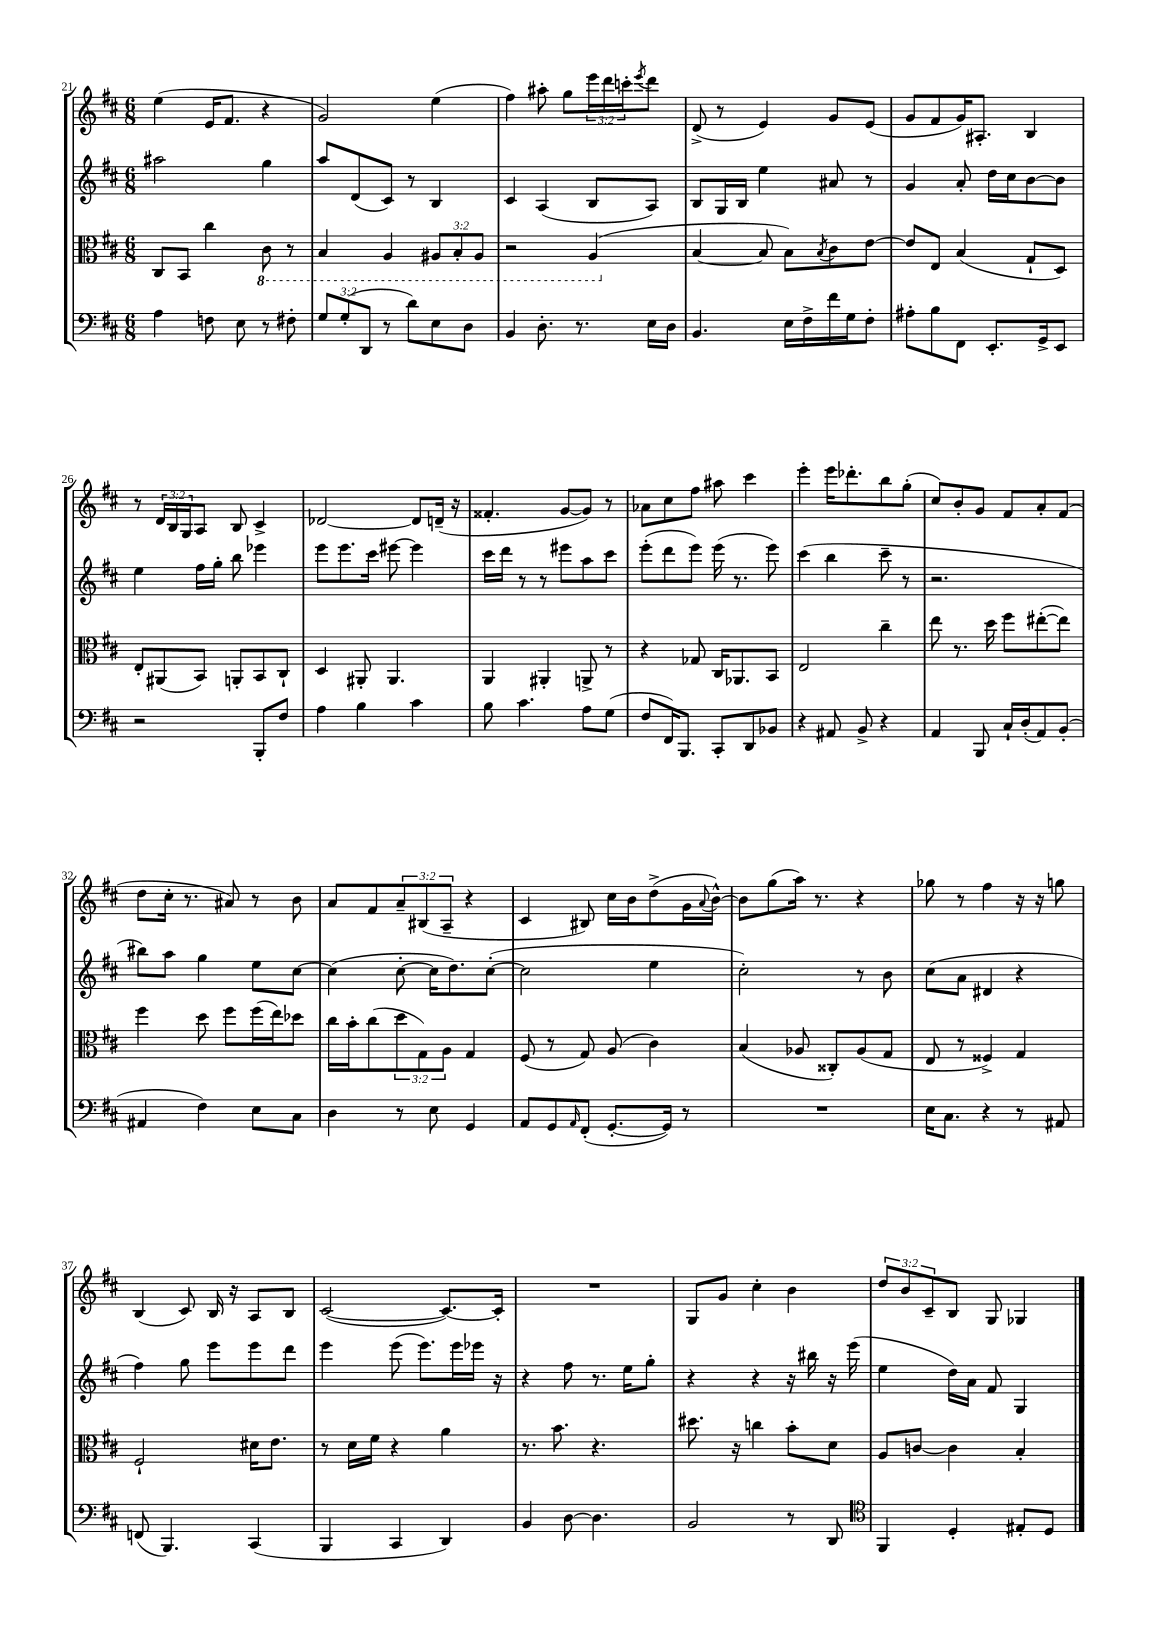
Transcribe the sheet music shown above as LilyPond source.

<<
\new StaffGroup <<
\new Staff = "s0" {
    \clef treble \key d \major \numericTimeSignature \time 6/8 \override Staff.TupletNumber.text = #tuplet-number::calc-fraction-text
    e''4( e'16 fis'8. r4 |
    g'2) e''4( |
    fis''4) ais''8-. g''8 \tuplet 3/2 { e'''16 d'''16 c'''16-. } \acciaccatura { e'''8 } d'''8 |
    d'8->( r8 e'4) g'8 e'8( |
    g'8 fis'8 g'16) ais8.-. b4 |
    r8 \tuplet 3/2 { d'16 b16 g16 } a8 b8 cis'4-> |
    des'2~ des'8 d'16--( r16 |
    fisis'4.-. g'8~ g'8) r8 |
    aes'8 cis''8 fis''8 ais''8 cis'''4 |
    e'''4-. e'''16 des'''8.-. b''8 g''8-.( |
    cis''8) b'8-. g'8 fis'8 a'8-. fis'8( |
    d''8 cis''16-. r8. ais'8) r8 b'8 |
    a'8 fis'8 \tuplet 3/2 { a'8-- bis8( a8-- } r4 |
    cis'4 bis8) cis''16 b'16 d''8->( g'16 \appoggiatura { a'8 } b'16~-^) |
    b'8 g''8( a''16) r8. r4 |
    ges''8 r8 fis''4 r16 r16 g''8 |
    b4( cis'8) b16 r16 a8 b8 |
    cis'2~( cis'8.~) cis'16-. |
    R2. |
    g8 g'8 cis''4-. b'4 |
    \tuplet 3/2 { d''8 b'8 cis'8-- } b8 g8 ges4 \bar "|." |
}
\new Staff = "s1" {
    \clef treble \key d \major \numericTimeSignature \time 6/8
    ais''2 g''4 |
    a''8 d'8( cis'8) r8 b4 |
    cis'4 a4( b8 a8) |
    b8 g16 b16 e''4 ais'8 r8 |
    g'4 a'8-. d''16 cis''16 b'8~ b'8 |
    e''4 fis''16 g''16-. b''8 ees'''4 |
    e'''8 e'''8. cis'''16 eis'''8~ eis'''4 |
    cis'''16 d'''16 r8 r8 eis'''8 a''8 cis'''8 |
    e'''8-.( d'''8 e'''8) e'''16( r8. e'''8) |
    cis'''4( b''4 cis'''8-- r8 |
    r2. |
    bis''8) a''8 g''4 e''8 cis''8~ |
    cis''4( cis''8~-. cis''16 d''8.) cis''8~-.( |
    cis''2 e''4 |
    cis''2-.) r8 b'8 |
    cis''8( a'8 dis'4 r4 |
    fis''4) g''8 e'''8 e'''8 d'''8 |
    e'''4 e'''8( e'''8.) e'''16 ees'''16 r16 |
    r4 fis''8 r8. e''16 g''8-. |
    r4 r4 r16 bis''16 r16 e'''16( |
    e''4 d''16) a'16 fis'8 g4 \bar "|." |
}
\new Staff = "s2" {
    \clef alto \key d \major \numericTimeSignature \time 6/8 \override Staff.TupletNumber.text = #tuplet-number::calc-fraction-text
    cis8 b,8 cis''4 \ottava #-1 cis8 r8 |
    b,4 a,4 \tuplet 3/2 { ais,8 b,8-. ais,8 } |
    r2 a,4( \ottava #0 |
    b4~ b8 b8) \acciaccatura { b8 } cis'8 e'8~ |
    e'8 e8 b4( g8-! d8) |
    e8-. ais,8( b,8) a,8-. b,8 cis8-! |
    d4 ais,8-. ais,4. |
    a,4 ais,4-. a,8-> r8 |
    r4 ges8 cis16 aes,8. b,8 |
    e2 cis''4-- |
    e''8 r8. d''16 fis''8 eis''8~-.( eis''8) |
    fis''4 d''8 fis''8 fis''16( e''16) des''8 |
    cis''16 b'16-. cis''8( \tuplet 3/2 { d''8 g8) a8 } g4 |
    fis8( r8 g8) a8( cis'4) |
    b4( aes8 cisis8-.) aes8( g8 |
    e8 r8 fisis4->) g4 |
    fis2-! dis'16 e'8. |
    r8 d'16 fis'16 r4 a'4 |
    r8. b'8. r4. |
    dis''8. r16 c''4 b'8-. d'8 |
    a8 c'8~ c'4 b4-. \bar "|." |
}
\new Staff = "s3" {
    \clef bass \key d \major \numericTimeSignature \time 6/8 \override Staff.TupletNumber.text = #tuplet-number::calc-fraction-text
    a4 f8 e8 r8 fis8-. |
    \tuplet 3/2 { g8 g8-.( d,8 } r8 d'8) e8 d8 |
    b,4 d8.-. r8. e16 d16 |
    b,4. e16 fis16-> fis'16 g16 fis8-. |
    ais8-. b8 fis,8 e,8.-. g,16-> e,8 |
    r2 b,,8-. fis8 |
    a4 b4 cis'4 |
    b8 cis'4. a8 g8( |
    fis8 fis,16) b,,8. cis,8-. d,8 bes,8 |
    r4 ais,8 b,8-> r4 |
    a,4 b,,8 cis16-! d16-.( a,8) b,8-.( |
    ais,4 fis4) e8 cis8 |
    d4 r8 e8 g,4 |
    a,8 g,8 \grace { a,16 } fis,8-.( g,8.~-. g,16) r8 |
    R2. |
    e16 cis8. r4 r8 ais,8 |
    f,8( b,,4.) cis,4( |
    b,,4 cis,4 d,4) |
    b,4 d8~ d4. |
    b,2 r8 d,8 |
    \clef tenor fis,4 d4-. eis8-. d8 \bar "|." |
}
>>
>>
\layout { \context { \Score currentBarNumber = #21 } }
